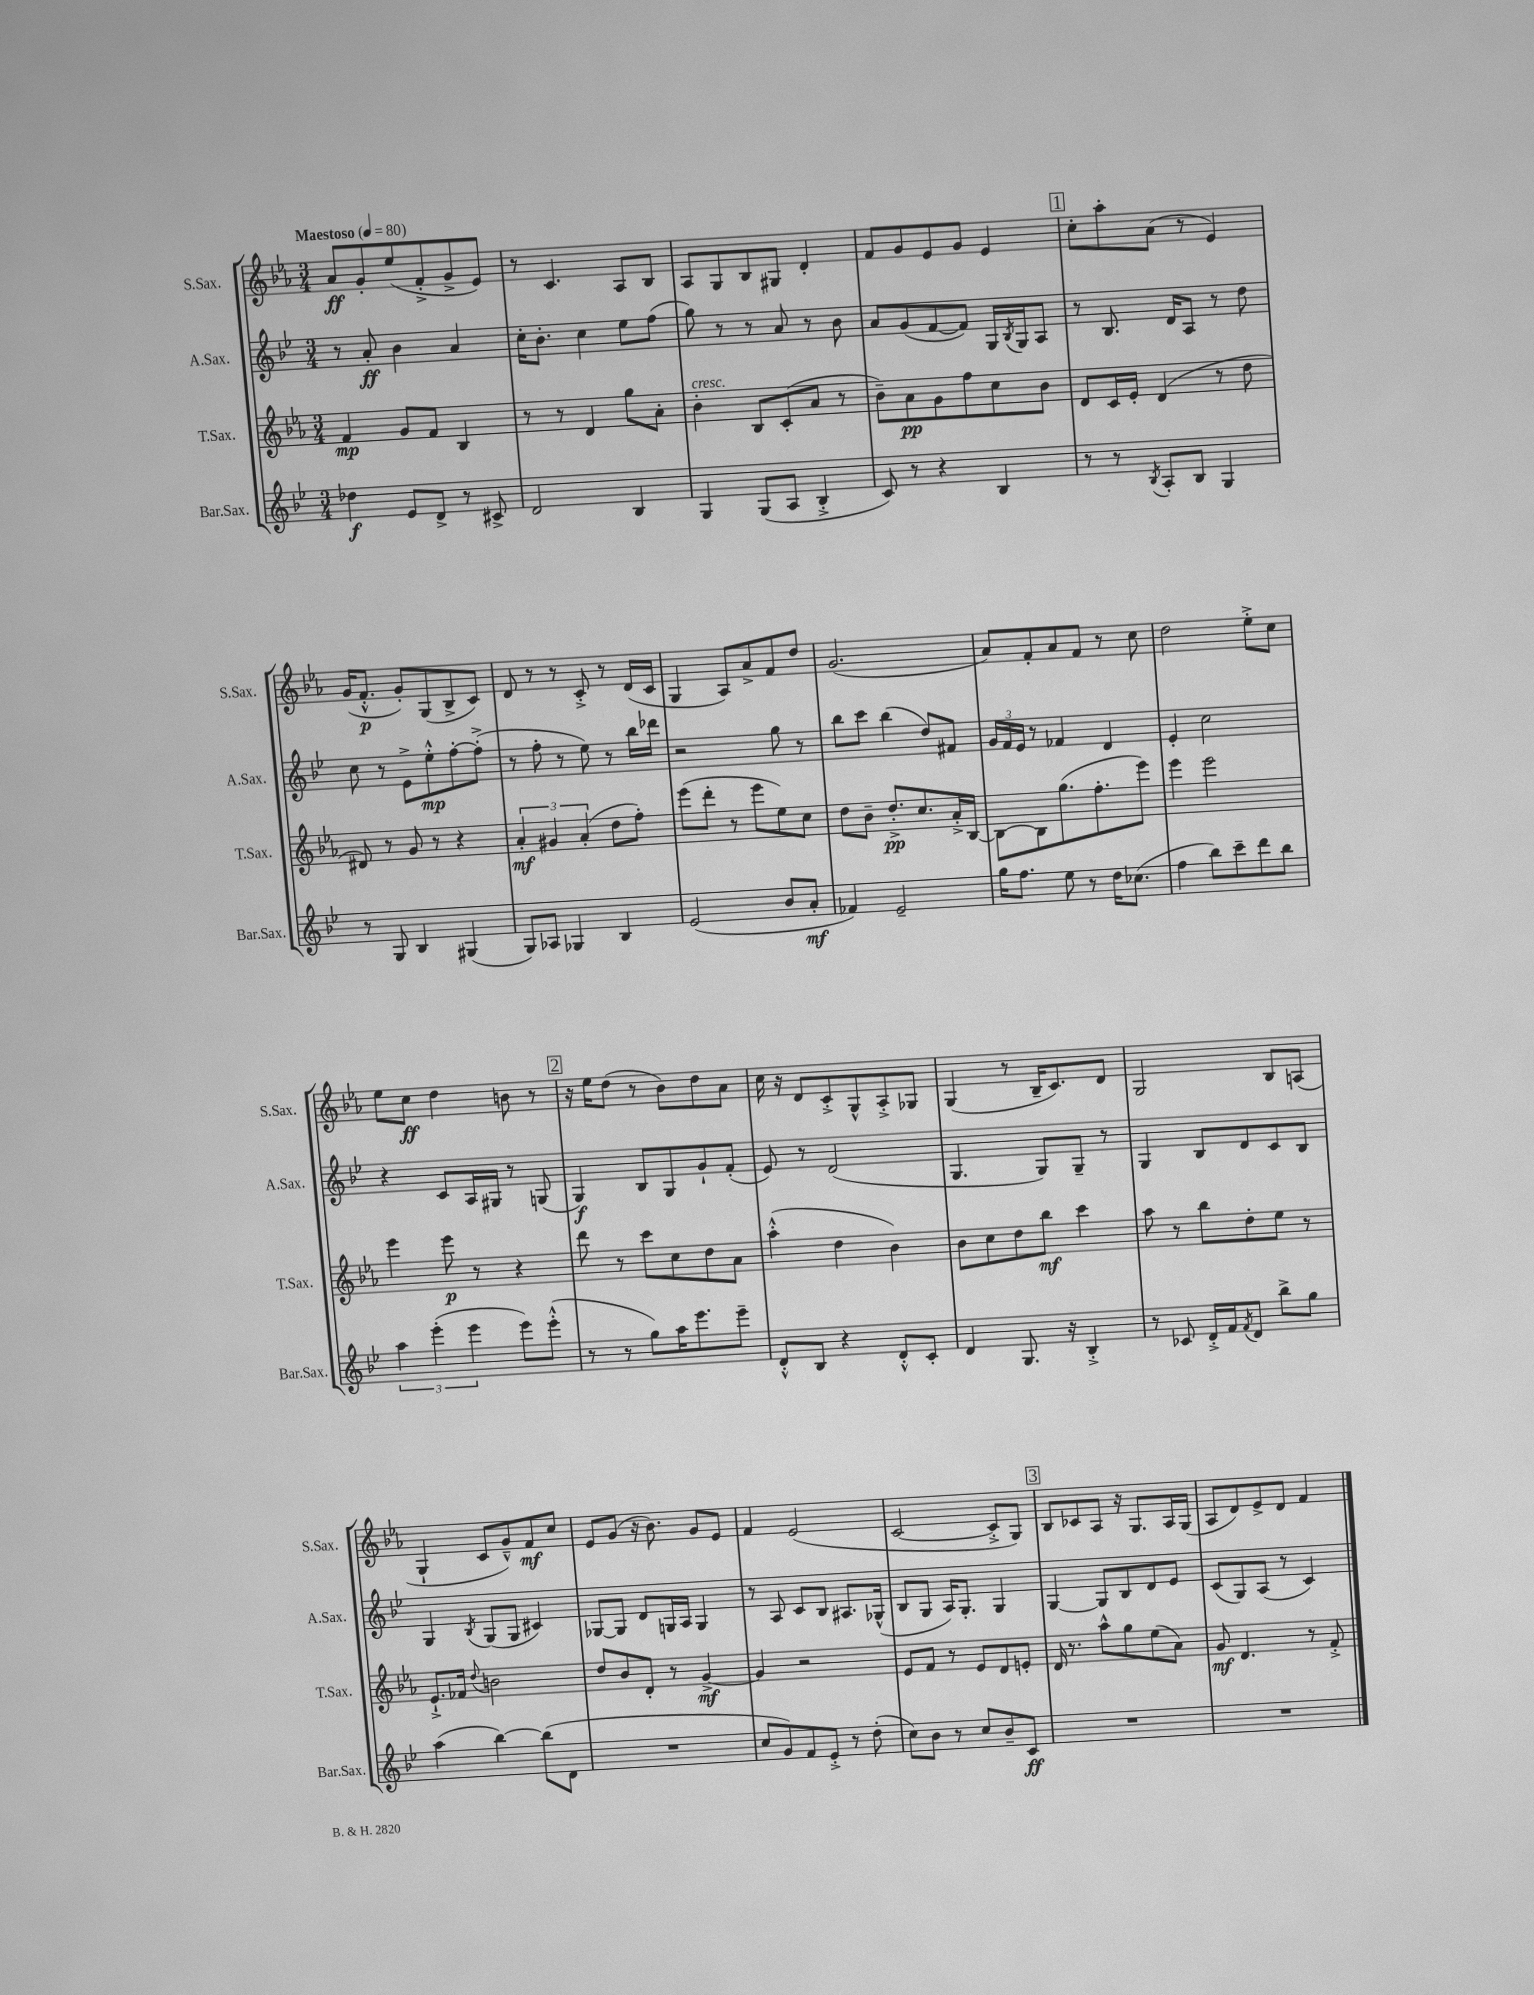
<<
\new StaffGroup <<
\new Staff = "s0" \with { instrumentName = "S.Sax." shortInstrumentName = "S.Sax." } {
    \clef treble \key ees \major \numericTimeSignature \time 3/4 \tempo "Maestoso" 4 = 80
    aes'8\ff g'8-. ees''8( f'8-.-> g'8-> ees'8) |
    r8 c'4. aes8 bes8 |
    aes8 g8 bes8 gis8 d'4-. |
    f'8 g'8 ees'8 g'8 ees'4 |
    \mark \markup { \box "1" } c''8-. aes''8-. aes'8( r8 ees'4) |
    g'16( f'8.-.-^\p g'8-.) g8( bes8-> c'8) |
    d'8 r8 r8 c'8-.-> r8 d'16( c'16 |
    g4 aes8) aes'8-> f'8 d''8 |
    g'2.( |
    aes'8) f'8-. aes'8 f'8 r8 c''8 |
    d''2 ees''8-.-> c''8 |
    ees''8 c''8\ff d''4 b'8 r8 |
    \mark \markup { \box "2" } r16 ees''16 d''8( r8 bes'8) d''8 aes'8 |
    c''16 r16 d'8 c'8-.-> g8-^ aes8-.-> ges8 |
    g4( r8 bes16-- c'8.) d'8 |
    g2 bes8 a8( |
    g4-! c'8 g'8---^) f'8\mf c''8 |
    ees'8 g'8( r16 bes'8.) g'8 ees'8 |
    f'4 ees'2( |
    c'2~ c'8-.-> g8) |
    \mark \markup { \box "3" } bes8 ces'8 aes8 r16 g8. aes16 g16( |
    aes8 d'8) ees'8-> d'8 f'4 \bar "|." |
}
\new Staff = "s1" \with { instrumentName = "A.Sax." shortInstrumentName = "A.Sax." } {
    \clef treble \key bes \major \numericTimeSignature \time 3/4
    r8 a'8-.\ff bes'4 a'4 |
    c''16-. bes'8.-. c''4 ees''8 f''8( |
    g''8) r8 r8 a'8 r8 bes'8 |
    a'8 g'8( f'8~ f'8) g16 \acciaccatura { bes8 } g16 a8 |
    \mark \markup { \box "1" } r8 bes8. d'16 a8 r8 d''8 |
    c''8 r8 ees'8-> ees''8-.-^\mp f''8~-. f''8-.->( |
    r8 f''8-. r8 ees''8) r8 bes''16 des'''16 |
    r2 g''8 r8 |
    bes''8 c'''8 bes''4( d''8) fis'8 |
    \tuplet 3/2 { g'16 f'16 ees'16 } r8 fes'4 d'4 |
    ees'4-. c''2 |
    r4 c'8 a16 gis16 r8 g8( |
    \mark \markup { \box "2" } g4\f) bes8 g8 g'8-! f'8-.( |
    ees'8) r8 d'2( |
    g4. g8) g8-- r8 |
    g4 bes8 d'8 c'8 bes8 |
    g4 \acciaccatura { bes8 } g8( g8 cis'4) |
    ges8~ ges8 d'8 g16 a16 g4 |
    r8 a8 c'8 bes8 ais8. ges16-^( |
    bes8 g8 a16) g8.-. g4 |
    \mark \markup { \box "3" } g4~ g8 bes8 d'8 ees'8 |
    c'8( g8) a8( r8 c'4) \bar "|." |
}
\new Staff = "s2" \with { instrumentName = "T.Sax." shortInstrumentName = "T.Sax." } {
    \clef treble \key ees \major \numericTimeSignature \time 3/4
    f'4\mp g'8 f'8 bes4 |
    r8 r8 d'4 g''8 aes'8-. |
    bes'4-.^\markup { \italic "cresc." } bes8 c'8-.( aes'8 r8 |
    bes'8--) aes'8\pp g'8 f''8 c''8 bes'8 |
    \mark \markup { \box "1" } d'8 c'16 ees'16-. d'4( r8 d''8 |
    dis'8) r8 g'8 r8 r4 |
    \tuplet 3/2 { aes'4-.\mf gis'4 aes'4-.( } d''8 f''8-.) |
    ees'''8( d'''8-. r8 ees'''8 ees''8) c''8 |
    d''8 bes'8-- d''8.-.->\pp c''8. aes'16-.-> bes16~ |
    bes8~ bes8 g''8.( f''8.-. ees'''8) |
    ees'''4 ees'''2 |
    ees'''4 ees'''8\p r8 r4 |
    \mark \markup { \box "2" } d'''8 r8 c'''8 c''8 d''8 aes'8 |
    aes''4-.-^( d''4 bes'4) |
    bes'8 c''8 d''8 bes''8\mf c'''4 |
    aes''8 r8 bes''8 d''8-. ees''8 r8 |
    ees'8.-!-> fes'16 \appoggiatura { d''8 } b'2 |
    d''8 bes'8 d'8-. r8 g'4~->\mf |
    g'4 r2 |
    ees'8 f'8 r8 ees'8 d'8 e'8-. |
    \mark \markup { \box "3" } d'16 r8. aes''8-^ g''8 ees''8( aes'8) |
    g'8\mf d'4. r8 f'8-.-> \bar "|." |
}
\new Staff = "s3" \with { instrumentName = "Bar.Sax." shortInstrumentName = "Bar.Sax." } {
    \clef treble \key bes \major \numericTimeSignature \time 3/4
    des''4\f ees'8 d'8-> r8 cis'8-> |
    d'2 bes4 |
    g4 g8( a8 bes4-.-> |
    c'8) r8 r4 bes4 |
    \mark \markup { \box "1" } r8 r8 \acciaccatura { bes8 } a8-. bes8 g4 |
    r8 g8 bes4 gis4( |
    g8) aes8 ges4 bes4 |
    ees'2( bes'8 a'8-.\mf |
    fes'4) ees'2-- |
    g''16 f''8. ees''8 r8 d''16 ces''8.( |
    f''4 bes''8) c'''8-- d'''8 bes''8 |
    \tuplet 3/2 { a''4 ees'''4-.( ees'''4 } ees'''8) ees'''8-.-^( |
    \mark \markup { \box "2" } r8 r8 g''8) a''16 ees'''8. ees'''8-- |
    d'8-.-^ bes8 r4 d'8-.-^ c'8-. |
    d'4 g8. r16 bes4-.-> |
    r8 ces'8 d'16-.-> f'16 \acciaccatura { f'8 } d'8 bes''8-> g''8 |
    a''4( bes''4~) bes''8( d'8 |
    R2. |
    c''8 g'8) f'8 ees'8-.-> r8 d''8-.( |
    c''8) bes'8 r8 c''8 bes'8-- c'8\ff |
    \mark \markup { \box "3" } R2. |
    R2. \bar "|." |
}
>>
>>
\layout { \context { \Score \remove "Bar_number_engraver" } }
